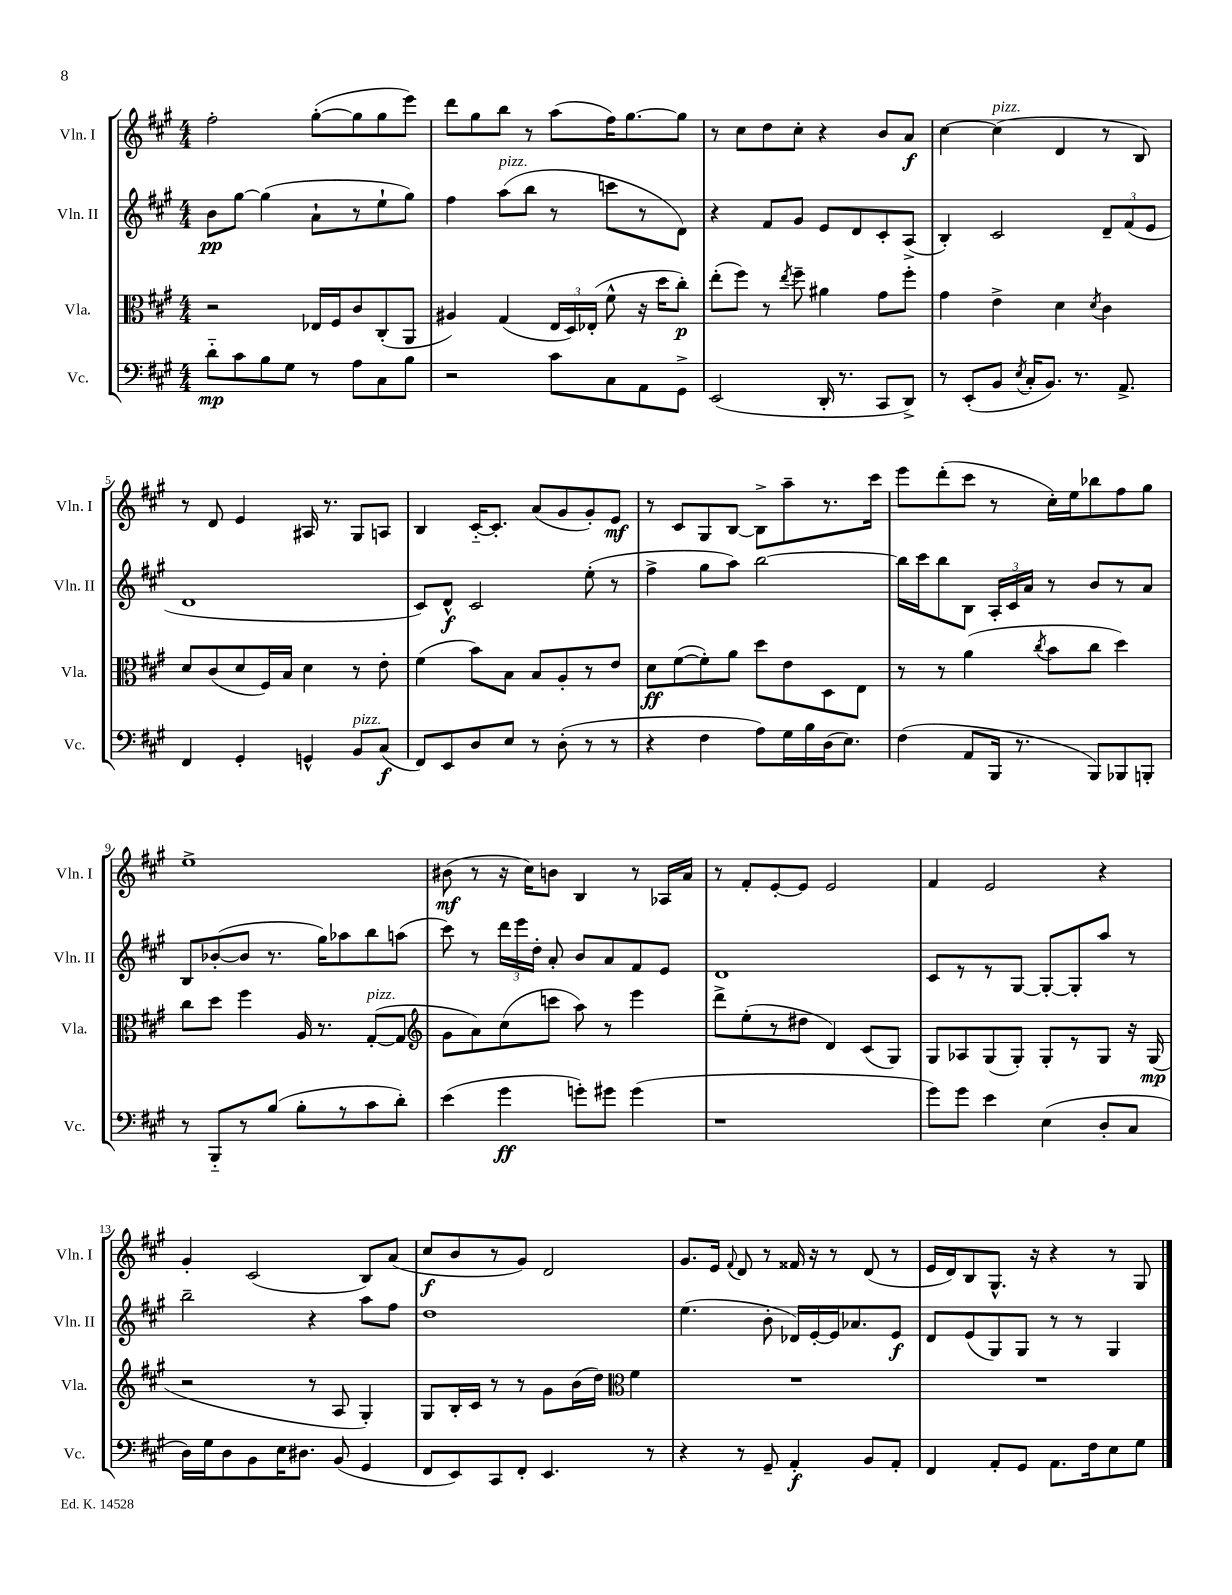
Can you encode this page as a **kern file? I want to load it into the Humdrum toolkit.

**kern	**kern	**kern	**kern
*staff4	*staff3	*staff2	*staff1
*clefF4	*clefC3	*clefG2	*clefG2
*k[f#c#g#]	*k[f#c#g#]	*k[f#c#g#]	*k[f#c#g#]
*M4/4	*M4/4	*M4/4	*M4/4
8d'~\L	2r	8b\L	2ff#'\
8c#\	.	[8gg#\J	.
8B\	.	(4gg#\]	.
8G#\J	.	.	.
8r	16E-/LL	8a`\L	([8gg#'\L
.	16F#/J	.	.
8A\L	8c#/	8r	8gg#\]
8C#\	(8C#'/	8ee`\	8gg#\
8B\J	8AA/J	8gg#\J)	8eee\J)
=	=	=	=
2r	4A#/)	4ff#\	8ddd\L
.	.	.	8gg#\
.	(4G#/	(8aa\L	8bb\J
.	.	8bb\J	8r
8c#\L	24E/LL	8r	(8aa\L
.	24D/)	.	.
.	(24E-'/JJ	.	.
8C#\	8f#^^\	8ccc\L	16ff#\K)
.	.	.	[8.gg#\
8AA\	16r	8r	.
.	16dd\LK	.	.
8GG#^\J	8cc#'\J)	8d\J)	8gg#\]J
=	=	=	=
(2EE/	(8ee'\L	4r	8r
.	8ff#\J)	.	8cc#\L
.	8r	8f#/L	8dd\
.	8qee/	.	.
.	8ff#~\	8g#/J	8cc#'\J
16DD'/	4a#\	8e/L	4r
8.r	.	.	.
.	.	8d/	.
8CC#/L	8g#\L	8c#'/	8b/L
8DD^/J)	8ff#'\J	(8A^/J	8a/J
=	=	=	=
8r	4g#\	4B'/)	[4cc#\
(8EE'/L	.	.	.
8BB/J	4e^\	2c#/	(4cc#\]
8qE/	.	.	.
16C#'/LK	.	.	.
8.BB/J)	.	.	.
.	4d\	.	4d/
8.r	.	.	.
.	8qd/	.	.
.	4c#\	12d~/L	8r
8.AA^/	.	.	.
.	.	(12f#/	.
.	.	.	8B/)
.	.	12e/J	.
=	=	=	=
4FF#/	8d/L	1d	8r
.	(8c#/	.	8d/
4GG#'/	8d/	.	4e/
.	16F#/L)	.	.
.	16B/JJ	.	.
4GG^^/	4d\	.	16A#/
.	.	.	8.r
8BB/L	8r	.	8G#/L
(8C#/J	8e'\	.	8A/J
=	=	=	=
8FF#/L)	(4f#\	8c#/L)	4B/
8EE/	.	8d^^/J	.
8D/	8b\L)	2c#/	[16c#'~/LK
.	.	.	8.c#'/]J
8E/J	8B\J	.	.
8r	8B/L	.	(8a/L
(8D'\	8A'/	.	8g#/
8r	8r	(8ee'\	8g#'/)
8r	8e/J	8r	8e/J
=	=	=	=
4r	8d\L	4ff#^\	8r
.	([8f#\	.	8c#/L
4F#\	8f#'\])	8gg#\L	8G#/
.	8a\J	8aa\J)	[8B/J
8A\L)	8dd\L	[2bb\	8B^\]L
16G#\L	8e\	.	8aa~\
16B\	.	.	.
(16D\J	8D\	.	8.r
8.E\J)	.	.	.
.	8E\J	.	.
.	.	.	16ccc#\Jk
=	=	=	=
(4F#\	8r	16bb\]LL	8eee\L
.	.	16ccc#\J	.
.	8r	8bb\	(8ddd'\
8AA/L	(4a\	8B\J	8ccc#\J
16BBB/Jk	.	24A'/LL	8r
.	.	24c#/	.
8.r	.	.	.
.	.	24a/JJ	.
.	8qcc#/	.	.
.	8b\L	8r	16cc#'\LL)
.	.	.	16ee\J
8BBB/L)	8cc#\J	8b/L	8bb-\
8BBB-/	4dd\)	8r	8ff#\
8BBB'/J	.	8a/J	8gg#\J
=	=	=	=
8r	8cc#\L	8B/L	1ee^
8BBB'~/L	8dd\J	([8b-'/	.
8r	4ff#\	8b-/]J	.
(8B/J	.	8.r	.
8B'\L	16A/	.	.
.	8.r	16gg#\LK)	.
8r	.	8aa-\	.
8c#\	([8G#'/L	8bb\	.
8d'\J)	8G#/]J	(8aa\J	.
=	=	=	=
*	*clefG2	*	*
(4e\	8g#\L	8ccc#\)	(8b#\
.	8a\)	8r	8r
4g#\	(8cc#\	24ddd\LL	16r
.	.	24eee\	.
.	.	.	16cc#\LK)
.	.	24dd'\JJ	.
.	8ccc\J	8a'/	8b\J
8g'\L)	8aa\)	8b/L	4B/
8g#\J	8r	8a/	.
(4g#\	4eee\	8f#/	8r
.	.	8e/J	16A-/LL
.	.	.	16a/JJ
=	=	=	=
1r	8ddd^\L	1d	8r
.	(8ee'\	.	8f#'/L
.	8r	.	[8e'/
.	8dd#\J	.	8e/]J
.	4d/)	.	2e/
.	(8c#/L	.	.
.	8G#/J)	.	.
=	=	=	=
8g#\L)	8G#/L	8c#/L	4f#/
8g#\J	8A-/	8r	.
4e\	(8G#/	8r	2e/
.	8G#'/J)	[8G#/J	.
(4E\	8G#'/L	8G#'/_L	.
.	8r	8G#'/]	.
8D'/L	8G#/J	8aa/J	4r
8C#/J	16r	8r	.
.	(16G#/	.	.
=	=	=	=
16D\LL)	2r	2bb~\	4g#'/
16G#\J	.	.	.
8D\	.	.	.
8BB\	.	.	(2c#/
16E\K	.	.	.
8.D#\J	.	.	.
.	8r	4r	.
(8BB/	8A/	.	.
4GG#/	4G#'/)	8aa\L	8B/L)
.	.	8ff#\J	(8a/J
=	=	=	=
8FF#/L	8G#/L	1dd	8cc#/L
8EE/)	16B'/L	.	8b/
.	16c#/JJ	.	.
8CC#/	8r	.	8r
8FF#'/J	8r	.	8g#/J)
4.EE/	8g#\L	.	2d/
.	(16b\L	.	.
.	16dd\JJ)	.	.
*	*clefC3	*	*
.	4f#\	.	.
8r	.	.	.
=	=	=	=
4r	1r	(4.ee\	8.g#/L
.	.	.	16e/Jk
.	.	.	8qqf#/
8r	.	.	8d/
8GG#~/	.	8b'\	8r
4AA'/	.	16d-/LL)	16f##/
.	.	[16e'/	16r
.	.	16e/]J	8r
.	.	8.a-/	.
8BB/L	.	.	(8d/
8AA'/J	.	8e/J	8r
=	=	=	=
4FF#/	1r	8d/L	16e/LL
.	.	.	16d/J)
.	.	(8e/	8B/
8AA'/L	.	8G#/)	8.G#^^/J
8GG#/J	.	8G#/J	.
.	.	.	16r
8.AA\L	.	8r	4r
.	.	8r	.
16F#\k	.	.	.
8E\	.	4G#/	8r
8G#\J	.	.	8G#/
==	==	==	==
*-	*-	*-	*-
